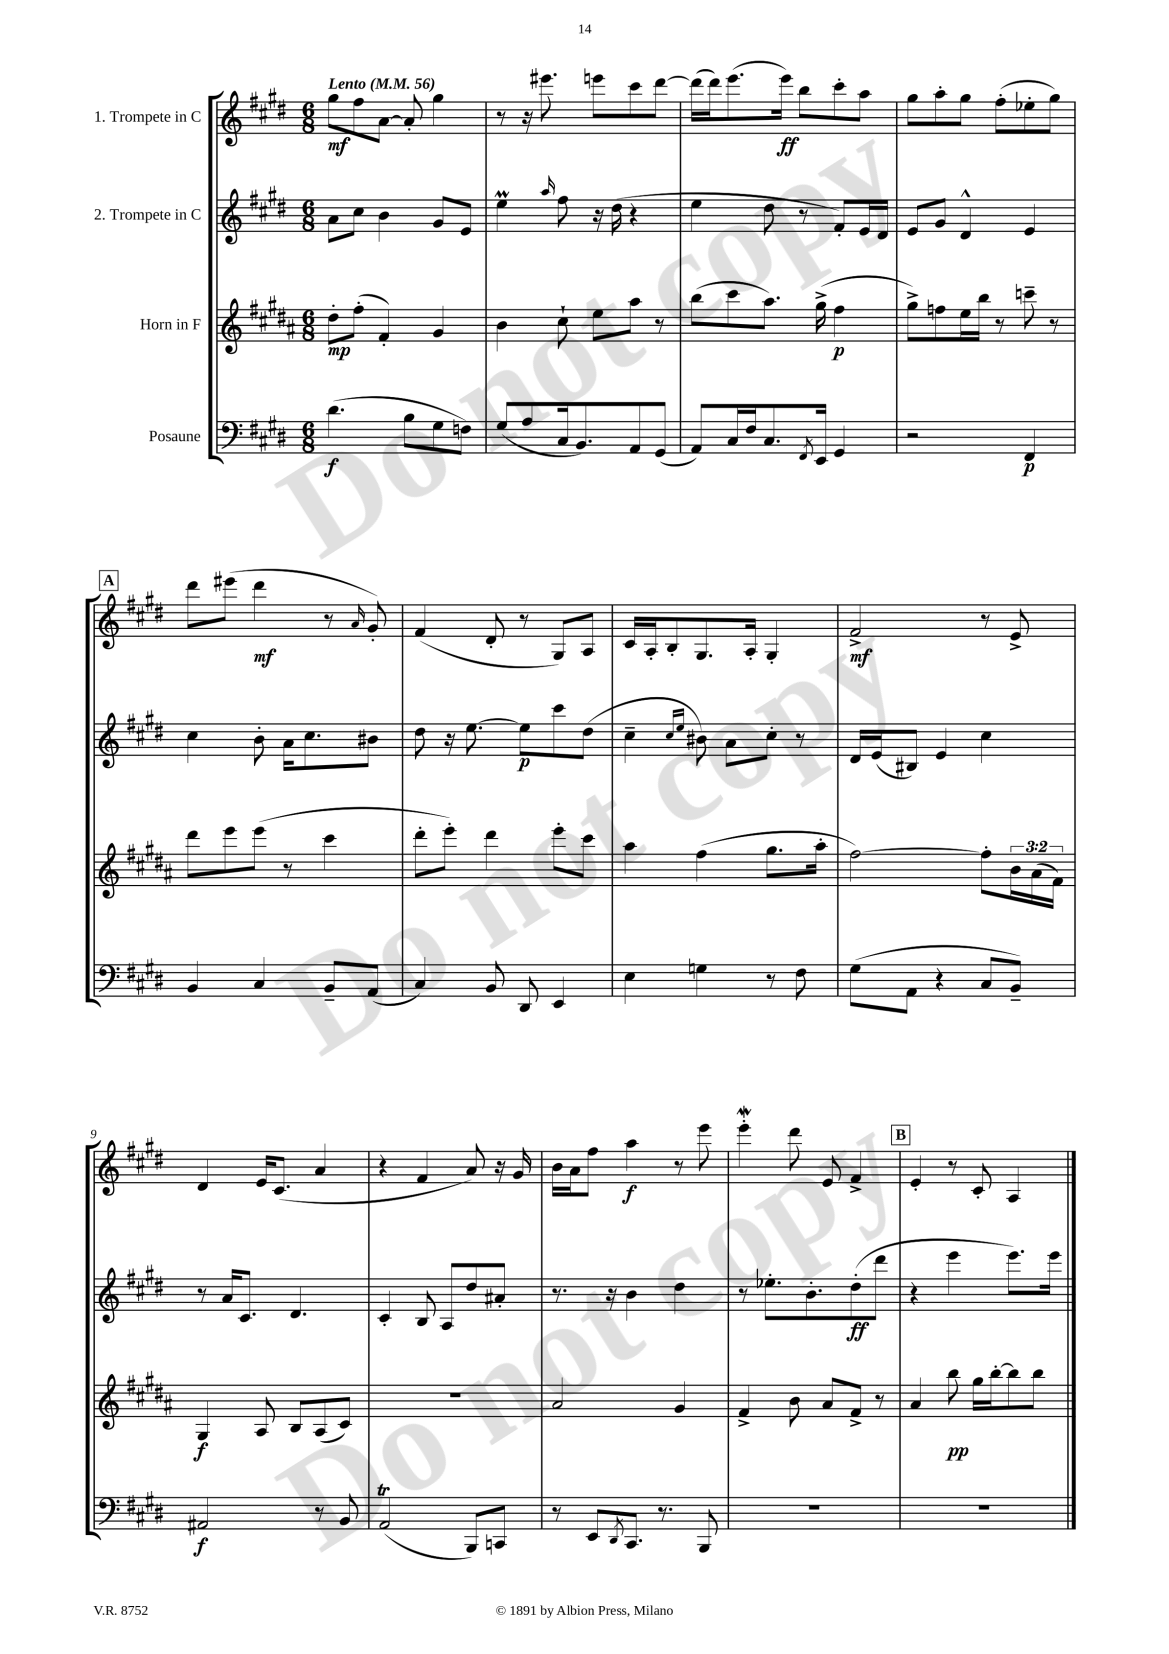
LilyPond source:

<<
\new StaffGroup <<
\new Staff = "s0" \with { instrumentName = "1. Trompete in C" } {
    \clef treble \key e \major \numericTimeSignature \time 6/8 \tempo "Lento" 4 = 56
    gis''8\mf fis''8 a'8~ a'8-. gis''4 |
    r8 r16 eis'''8. e'''8 cis'''8 dis'''8~ |
    dis'''16( dis'''16) e'''8.( e'''16\ff) b''8 cis'''8-. a''8 |
    gis''8 a''8-. gis''8 fis''8-.( ees''8-. gis''8) |
    \mark \markup { \box "A" } dis'''8 eis'''8( dis'''4\mf r8 \grace { a'16 } gis'8-.) |
    fis'4( dis'8-. r8 gis8) a8 |
    cis'16 a16-. b8-. gis8. a16-. gis4-. |
    fis'2->\mf r8 e'8-> |
    dis'4 e'16 cis'8.( a'4 |
    r4 fis'4 a'8) r16 gis'16 |
    b'16 a'16 fis''8 a''4\f r8 e'''8 |
    e'''4-.\mordent dis'''8 e'8 fis'4-> |
    \mark \markup { \box "B" } e'4-. r8 cis'8-. a4 \bar "|." |
}
\new Staff = "s1" \with { instrumentName = "2. Trompete in C" } {
    \clef treble \key e \major \numericTimeSignature \time 6/8
    a'8 cis''8 b'4 gis'8 e'8 |
    e''4\prall \grace { a''16 } fis''8 r16 dis''16( r4 |
    e''4 dis''8 r8 fis'8-.) e'16 dis'16 |
    e'8 gis'8 dis'4-^ e'4 |
    \mark \markup { \box "A" } cis''4 b'8-. a'16 cis''8. bis'8 |
    dis''8 r16 e''8.~ e''8\p cis'''8 dis''8( |
    cis''4-- \grace { cis''16 e''16 } bis'8) a'8 cis''8-. r8 |
    dis'16 e'16( bis8) e'4 cis''4 |
    r8 a'16 cis'8. dis'4. |
    cis'4-. b8 a8 dis''8 ais'8-. |
    r8. r16 b'4 dis''4 |
    r8 ees''8.-. b'8.-. dis''8-.\ff( dis'''8 |
    \mark \markup { \box "B" } r4 e'''4 e'''8.) e'''16 \bar "|." |
}
\new Staff = "s2" \with { instrumentName = "Horn in F" } {
    \clef treble \key b \major \numericTimeSignature \time 6/8 \override Staff.TupletNumber.text = #tuplet-number::calc-fraction-text
    dis''8-.\mp fis''8-.( fis'4-.) gis'4 |
    b'4 cis''8-! e''8 ais''8 r8 |
    b''8( cis'''8 ais''8.) gis''16->( fis''4\p |
    gis''8->) f''8 e''16 b''16 r8 c'''8-- r8 |
    \mark \markup { \box "A" } dis'''8 e'''8 e'''8( r8 cis'''4 |
    dis'''8-. e'''8-.) dis'''4 e'''8-. cis'''8 |
    ais''4 fis''4( gis''8. ais''16-. |
    fis''2~) fis''8-. \tuplet 3/2 { b'16 ais'16( fis'16) } |
    gis4\f ais8 b8 ais8( cis'8) |
    R2. |
    ais'2 gis'4 |
    fis'4-> b'8 ais'8 fis'8-> r8 |
    \mark \markup { \box "B" } ais'4 b''8\pp gis''16 b''16~-. b''8 b''8 \bar "|." |
}
\new Staff = "s3" \with { instrumentName = "Posaune" } {
    \clef bass \key e \major \numericTimeSignature \time 6/8
    dis'4.\f( b8 gis8 f8) |
    gis8( a8 cis16 b,8.) a,8 gis,8( |
    a,8) cis16 fis16 cis8. \acciaccatura { fis,8 } e,16 gis,4 |
    r2 fis,4\p |
    \mark \markup { \box "A" } b,4 cis4 b,8-- a,8( |
    cis4) b,8 dis,8 e,4 |
    e4 g4 r8 fis8 |
    gis8( a,8 r4 cis8 b,8--) |
    ais,2\f r8 b,8 |
    a,2\trill( b,,8) c,8 |
    r8 e,8 \acciaccatura { dis,8 } cis,8. r8. b,,8 |
    R2. |
    \mark \markup { \box "B" } R2. \bar "|." |
}
>>
>>
